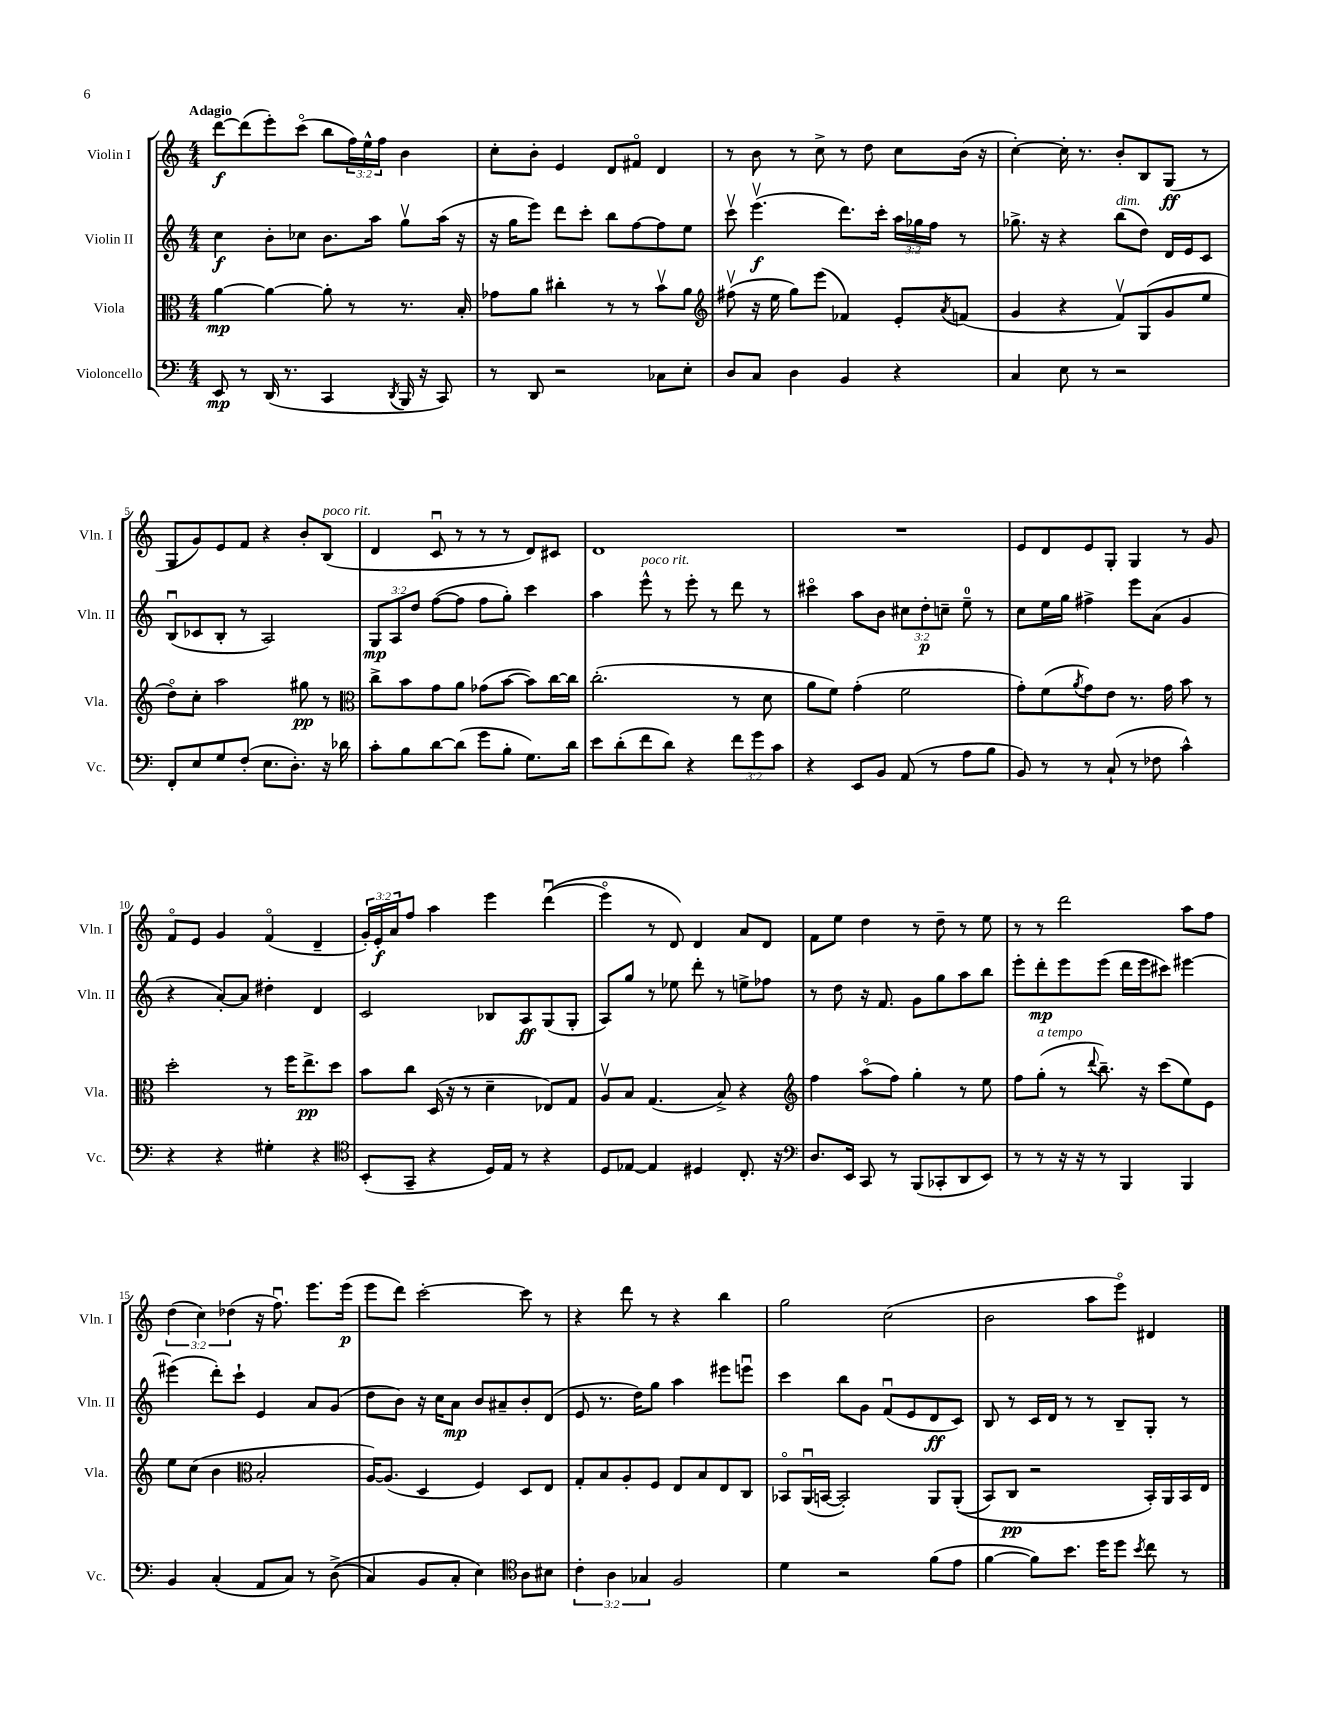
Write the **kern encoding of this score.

**kern	**kern	**kern	**kern
*staff4	*staff3	*staff2	*staff1
*clefF4	*clefC3	*clefG2	*clefG2
*k[]	*k[]	*k[]	*k[]
*M4/4	*M4/4	*M4/4	*M4/4
8EE	[4a	4cc	[8ddd
8r	.	.	(8ddd]
(16DD	4a_	8b'	8eee')
8.r	.	.	.
.	.	8cc-	(8ccco
4CC	8a']	8.b	8bb
.	8r	.	24ff)
.	.	.	24ee^^
.	.	16aa	.
.	.	.	24ff
8qDD	.	.	.
16BBB	8.r	8ggv	4b
16r	.	.	.
8CC)	.	(16aa	.
.	16B'	16r	.
=	=	=	=
8r	8g-	16r	8cc'
.	.	16gg	.
8DD	8a	8eee)	8b'
2r	4cc#'	8ddd	4e
.	.	8ccc'	.
.	8r	8bb	8d
.	8r	[8ff	8f#o
8C-	8bv	8ff]	4d
8E'	8a	8ee	.
=	=	=	=
*	*clefG2	*	*
8D	(8ff#v	8cccv	8r
8C	16r	(4.eeev	8b
.	16ee	.	.
4D	8gg)	.	8r
.	(8eee	.	8cc^
4BB	4f-)	8.ddd)	8r
.	.	.	8dd
.	.	16ccc'	.
4r	8e'	24aa	8cc
.	.	24gg-	.
.	.	24ff	.
.	8qa	.	.
.	(8f	8r	(16b
.	.	.	16r
=	=	=	=
4C	4g	8.gg-^	[4cc')
.	.	16r	.
8E	4r	4r	16cc']
.	.	.	8.r
8r	.	.	.
2r	8fv)	(8bb	8b'
.	(8G	8dd)	8B
.	8g	16d	(8G
.	.	16e	.
.	8ee	8c	8r
=	=	=	=
8FF'	8ddo)	(8Bu	8G
8E	8cc'	8c-	8g)
8G	2aa	8B'	8e
(8F'	.	8r	8f
8.E	.	2A)	4r
8.D')	.	.	.
.	8gg#	.	8b'
16r	8r	.	(8B
16d-	.	.	.
=	=	=	=
*	*clefC3	*	*
8c'	8cc^	12G	4d
.	.	12A	.
8B	8b	.	.
.	.	12dd	.
[8d	8g	([8ff	8cu
(8d]	8a	8ff]	8r
8g	(8g-	8ff	8r
8B'	[8b	8gg')	8r
8.G)	8b])	4ccc	8d)
.	[16cc	.	8c#
16d	16cc]	.	.
=	=	=	=
8e	(2.cc'	4aa	1d
(8d'	.	.	.
8f	.	8eee^^	.
8d)	.	8r	.
4r	.	8eee'	.
.	.	8r	.
12f	8r	8ddd	.
12g	.	.	.
.	8d	8r	.
12c	.	.	.
=	=	=	=
4r	8a	4ccc#o	1r
.	8f)	.	.
8EE	(4g'	8aa	.
8BB	.	8b	.
(8AA	2f	12cc#	.
.	.	12dd'	.
8r	.	.	.
.	.	12cc~	.
8A	.	8ee~	.
8B	.	8r	.
=	=	=	=
8BB)	8g')	8cc	8e
8r	(8f	16ee	8d
.	.	16gg	.
.	8qa	.	.
8r	8g)	4ff#^	8e
(8C`	8e	.	8G'
8r	8.r	8eee	4G
8F-	.	(8a	.
.	16g	.	.
4c^^)	8b	4g	8r
.	8r	.	8g
=	=	=	=
4r	2dd'	4r	8fo
.	.	.	8e
4r	.	[8a')	4g
.	.	8a]	.
4G#'	8r	4dd#'	(4fo
.	16ff	.	.
.	8.ee^	.	.
4r	.	4d	4d~
.	8dd	.	.
=	=	=	=
*clefC4	*	*	*
(8BB'	8b	2c	24g')
.	.	.	24e'
.	.	.	24a
8GG~	8cc	.	8ff
4r	(16D	.	4aa
.	16r	.	.
.	8r	.	.
16D)	4d~	8B-	4eee
16E	.	.	.
8r	.	8A	.
4r	8E-)	(8G	&((4dddu
.	8G	8G'	.
=	=	=	=
8D	8Av	8A)	4eeeo)
[8E-	8B	8gg	.
4E-]	(4.G	8r	8r
.	.	8ee-	8d&)
4D#	.	8ddd'	4d
.	8B^)	8r	.
8.C'	4r	8ee^	8a
.	.	8ff-	8d
16r	.	.	.
=	=	=	=
*clefF4	*clefG2	*	*
8.D	4ff	8r	8f
.	.	8dd	8ee
16EE	.	.	.
8CC	(8aao	16r	4dd
.	.	8.f	.
8r	8ff)	.	.
(8BBB	4gg'	8g	8r
8CC-'	.	8gg	8dd~
8DD	8r	8aa	8r
8EE)	8ee	8bb	8ee
=	=	=	=
8r	8ff	8eee'	8r
8r	(8gg'	8ddd'	8r
16r	8r	8eee	2ddd
16r	.	.	.
.	8qqddd	.	.
8r	8.bb~)	(8eee	.
4BBB	.	16ddd	.
.	16r	16eee	.
.	(8ccc	8ccc#)	.
4BBB	8ee)	[4eee#	8aa
.	8e	.	8ff
=	=	=	=
4BB	8ee	(4eee#]	(6dd
.	(8cc	.	.
.	.	.	6cc)
(4C'	4b	8ddd')	.
.	.	.	(6dd-
.	.	8ccc`	.
*	*clefC3	*	*
8AA	2B'	4e	16r
.	.	.	8.ffu)
8C)	.	.	.
8r	.	8a	8.eee
&((8D^	.	(8g	.
.	.	.	(16eee
=	=	=	=
4C)	[16A)	8dd	8eee
.	(8.A]	.	.
.	.	8b)	8ddd)
8BB	4D	16r	[2ccc'
.	.	16cc	.
8C'	.	8a	.
4E&)	4F)	8b	.
.	.	8a#~	.
*clefC4	*	*	*
8A	8D	8b'	8ccc]
8B#	8E	(8d	8r
=	=	=	=
6c'	8G'	8e	4r
.	8B	8.r	.
6A	.	.	.
.	8A'	.	8ddd
.	.	16dd)	.
6G-	.	.	.
.	8F	8gg	8r
2F	8E	4aa	4r
.	8B	.	.
.	8E	8eee#	4bb
.	8C	8eeeu	.
=	=	=	=
4d	8BB-o	4ccc	2gg
.	(16AAu	.	.
.	[16BB	.	.
2r	2BB'])	8bb	.
.	.	8g	.
.	.	(8fu	(2cc
.	.	8e	.
(8f	8AA	8d	.
8e	&((8AA'	8c)	.
=	=	=	=
[4f	8BB)	8B	2b
.	8C	8r	.
8f])	2r	16c	.
.	.	16d	.
8.b	.	8r	.
.	.	8r	8aa
16dd	.	.	.
8dd	.	8B~	8eeeo)
8qb	.	.	.
8cc	16BB'&)	8G'	4d#
.	16AA	.	.
8r	16BB	8r	.
.	16E	.	.
==	==	==	==
*-	*-	*-	*-
